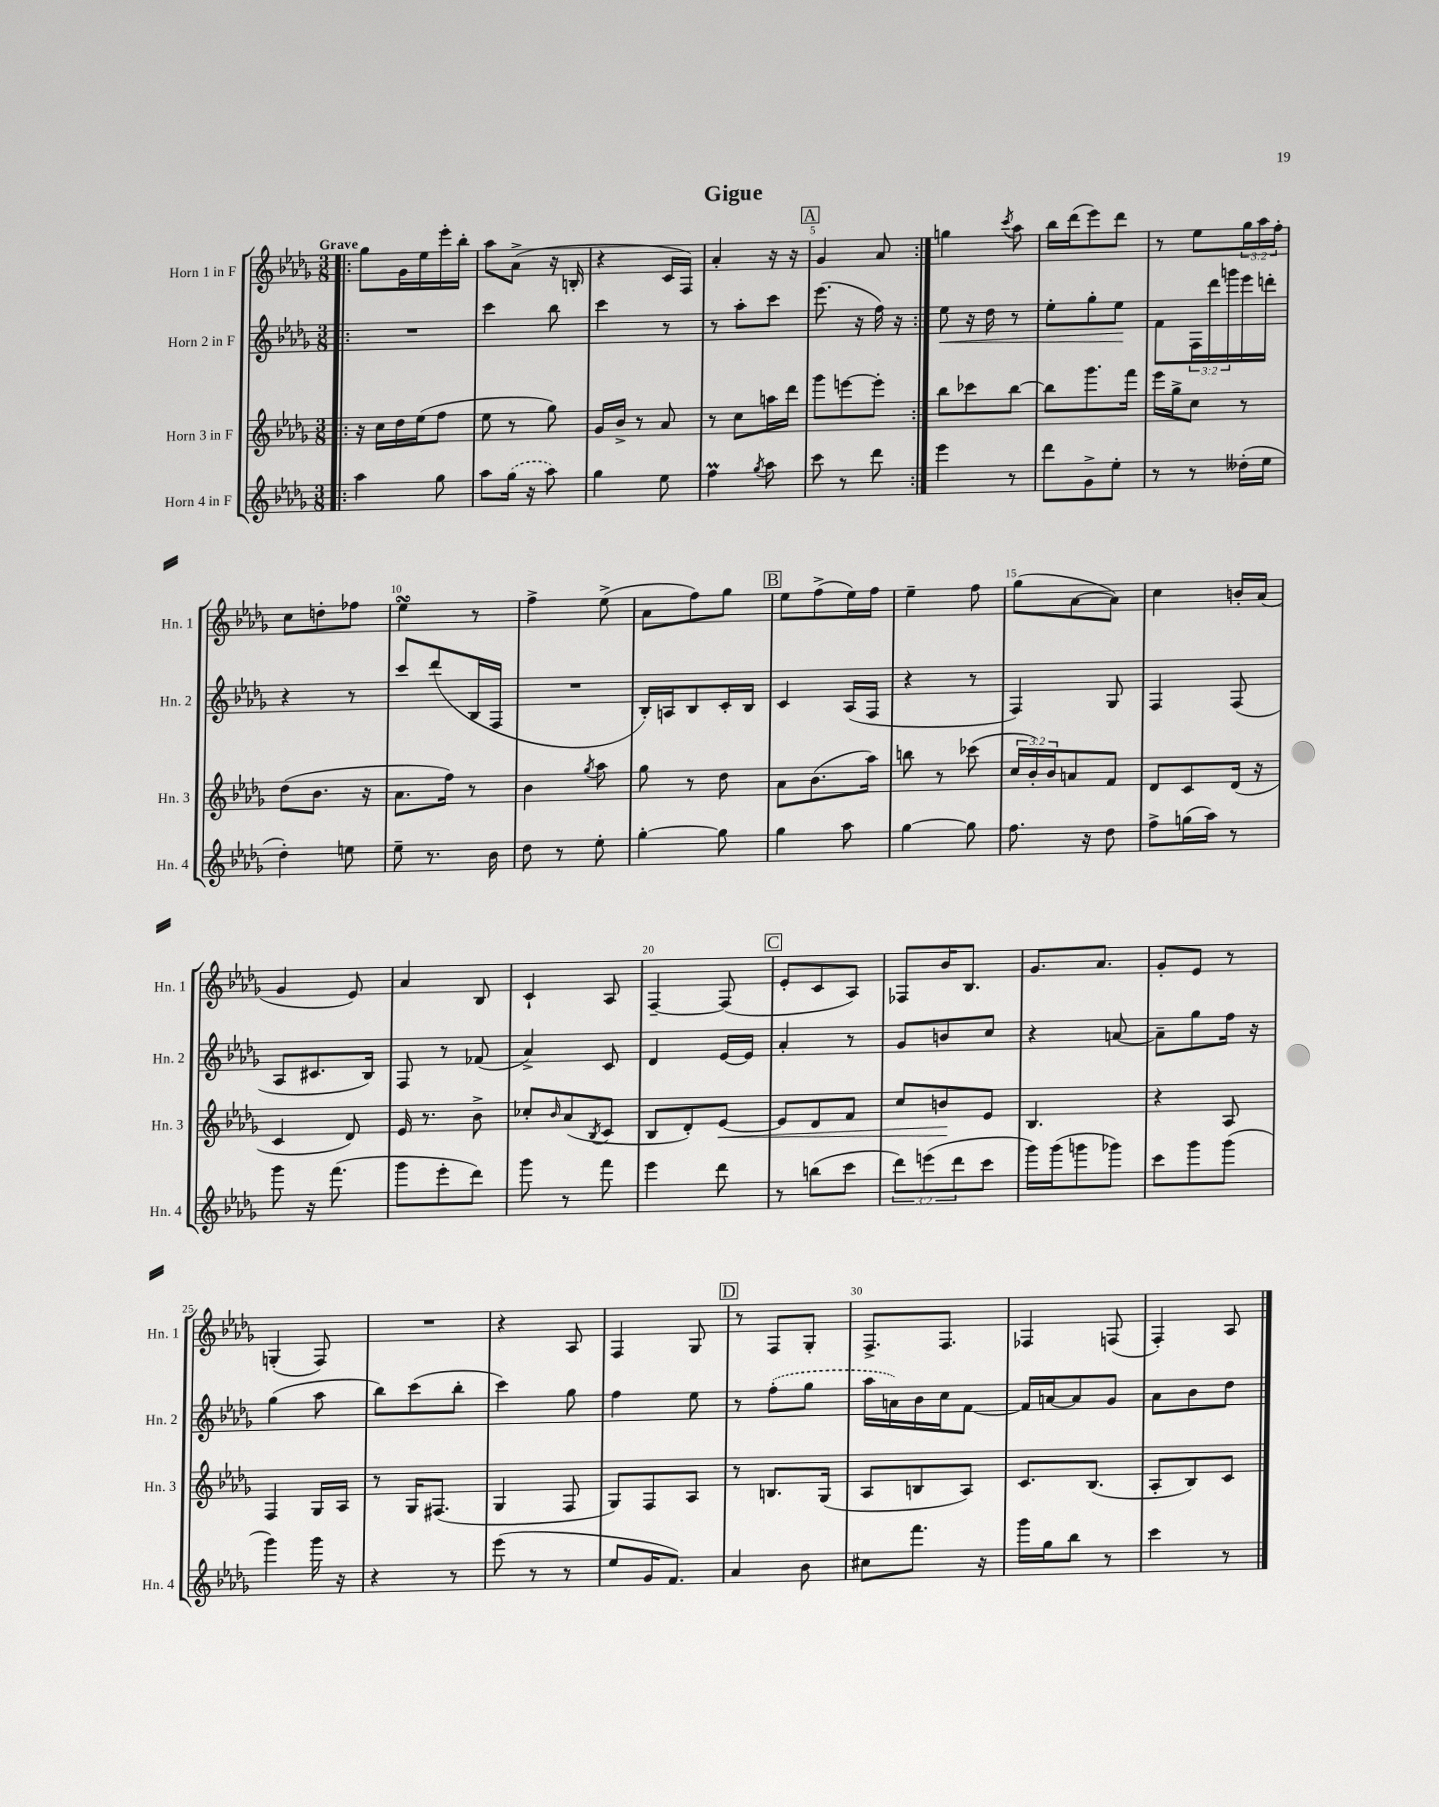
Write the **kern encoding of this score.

**kern	**kern	**kern	**kern
*staff4	*staff3	*staff2	*staff1
*clefG2	*clefG2	*clefG2	*clefG2
*k[b-e-a-d-g-]	*k[b-e-a-d-g-]	*k[b-e-a-d-g-]	*k[b-e-a-d-g-]
*M3/8	*M3/8	*M3/8	*M3/8
=!|:	=!|:	=!|:	=!|:
4aa-	16r	4.r	8gg-
.	16cc	.	.
.	16dd-	.	16g-
.	(16ee-	.	16ee-
8gg-	8ff	.	16eee-'
.	.	.	16bb-'
=	=	=	=
8aa-	8ee-	4ccc	8aa-
(16gg-	8r	.	(8a-^
16r	.	.	.
8aa-)	8gg-)	8bb-	16r
.	.	.	16B'
=	=	=	=
4gg-	16g-	4ccc	4r
.	16b-^	.	.
.	8r	.	.
8ee-	8a-	8r	16c
.	.	.	16F)
=	=	=	=
4ff	8r	8r	4a-'
.	8cc	8aa-'	.
8qgg-	.	.	.
8aa-	16aa	8ccc	16r
.	16ddd-	.	16r
=	=	=	=
8ccc	8ggg-	(8.eee-	4g-
8r	[8eee	.	.
.	.	16r	.
8ddd-	8eee']	16ff)	8a-
.	.	16r	.
=:|!	=:|!	=:|!	=:|!
4eee-	8bb-	8ee-	4gg
.	8ccc-	16r	.
.	.	16dd-	.
.	.	.	8qccc
8r	[8bb-	8r	8aa-
=	=	=	=
8ddd-	8bb-]	8ee-'	16bb-
.	.	.	(16ddd-
8g-^	8.ggg-	8gg-'	8eee-)
8ee-'	.	8ee-	8ddd-
.	16fff	.	.
=	=	=	=
8r	16eee-	8f	8r
.	16gg-^	.	.
8r	8cc	24F	8ee-
.	.	24ddd-	.
.	.	24ggg	.
(16dd--'	8r	16eee-	24gg-
.	.	.	24aa-
16ee-	.	16ddd'	.
.	.	.	24ff'
=	=	=	=
4dd-')	(8dd-	4r	8cc
.	8.b-	.	8dd'
8ee	.	8r	8ff-
.	16r	.	.
=	=	=	=
8ee-~	8.a-	8ccc	4ee-
8.r	.	(8ddd-	.
.	16ff)	.	.
.	8r	16B-	8r
16b-	.	16F	.
=	=	=	=
8dd-	4b-	4.r	4ff^
8r	.	.	.
.	8qgg-	.	.
8ee-'	8aa-	.	(8ee-^
=	=	=	=
[4gg-'	8gg-	16B-')	8a-
.	.	16A	.
.	8r	8B-	8ff)
8gg-]	8dd-	16c'	8gg-
.	.	16B-	.
=	=	=	=
4gg-	8a-	4c	8ee-
.	(8.b-	.	(8ff^
8aa-	.	(16A-	16ee-)
.	16aa-)	16F	16ff
=	=	=	=
[4gg-	8bb	4r	4ee-~
.	8r	.	.
8gg-]	(8ccc-	8r	8ff
=	=	=	=
8.ff	24cc	4F)	(8gg-
.	24b-')	.	.
.	24b-	.	.
.	8a	.	[8a-
16r	.	.	.
8dd-	8f	8G-	8a-])
=	=	=	=
8ff^	8d-	4F	4cc
(16gg	8c	.	.
16aa-)	.	.	.
8r	(16d-	(8F	16b'
.	16r	.	(16a-
=	=	=	=
8ggg-	4c	8A-	4g-
16r	.	8.c#	.
(8.fff	.	.	.
.	8d-)	.	8e-)
.	.	16B-)	.
=	=	=	=
8ggg-	16e-	8F	4a-
.	8.r	.	.
8eee-'	.	8r	.
8ddd-)	8b-^	(8f-	8B-
=	=	=	=
8ggg-	8cc-'	4a-^)	4c`
.	16qqb-	.	.
8r	(8a-	.	.
.	8qB-	.	.
8fff	8c	8c	8A-
=	=	=	=
4eee-	8B-	4d-	[4F~
.	8d-')	.	.
8ddd-	[8e-	[16e-	(8F]
.	.	16e-]	.
=	=	=	=
8r	8e-]	4a-'	8e-'
(8bb	8d-	.	8c
8ccc	8f	8r	8A-)
=	=	=	=
12ddd-)	8cc	8g-	8F-
(12eee	.	.	.
.	8b	8b	16b-
12ddd-	.	.	.
.	.	.	8.B-
8ccc	8e-	8cc	.
=	=	=	=
16ggg-)	4.B-	4r	8.g-
(16ggg-	.	.	.
8ggg	.	.	.
.	.	.	8.a-
8ggg-)	.	[8a	.
=	=	=	=
8ccc	4r	8a~]	8g-'
8ggg-	.	8gg-	8e-
(8ggg-	8A-	16ff	8r
.	.	16r	.
=	=	=	=
4ggg-)	4F	(4gg-	(4G'
16ggg-	16G-	8aa-	8F)
16r	16A-	.	.
=	=	=	=
4r	8r	8bb-)	4.r
.	16G-	(8ccc	.
.	(8.F#	.	.
8r	.	8bb-'	.
=	=	=	=
(8eee-	4G-	4ccc)	4r
8r	.	.	.
8r	8F	8gg-	8A-
=	=	=	=
8ee-	8G-)	4ff	4F
16g-	8F	.	.
8.f)	.	.	.
.	8A-	8ee-	8G-
=	=	=	=
4a-	8r	8r	8r
.	8.B	(8ff'	8F
8b-	.	8gg-	8G-'
.	(16G-	.	.
=	=	=	=
8cc#	8A-	16aa-	8.F^
.	.	16a)	.
8.fff	8B	16b-	.
.	.	16cc	8.F
.	8A-)	[8f	.
16r	.	.	.
=	=	=	=
16ggg-	8.c	16f]	4F-
16gg-	.	[16a	.
8bb-	.	8a]	.
.	(8.B-	.	.
8r	.	8g-	(8F
=	=	=	=
4ccc	8A-'	8a-	4F')
.	8B-)	8b-	.
8r	8c	8dd-	8A-
==	==	==	==
*-	*-	*-	*-
